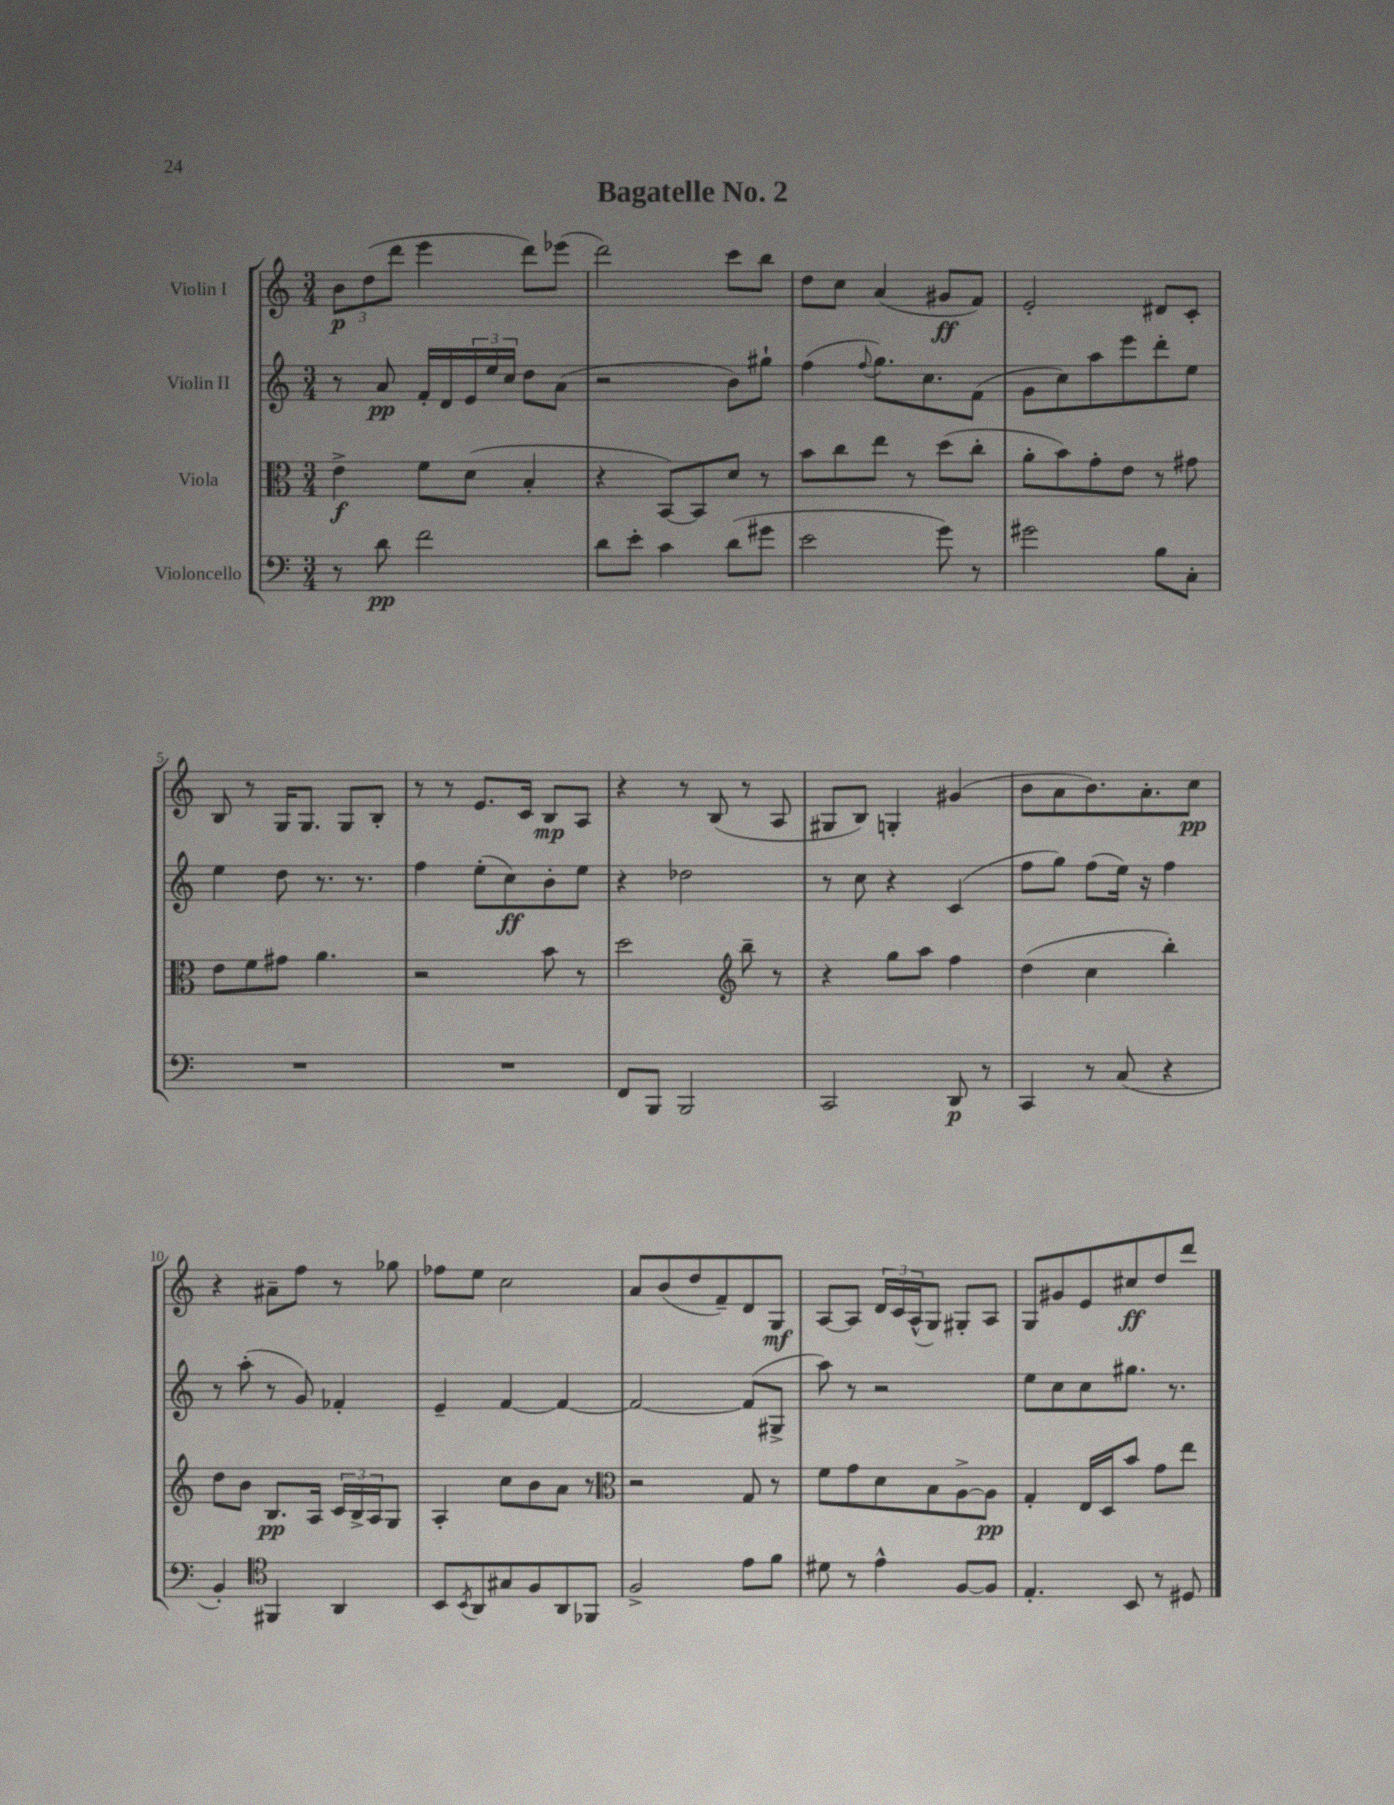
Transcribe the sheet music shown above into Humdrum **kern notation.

**kern	**kern	**kern	**kern
*staff4	*staff3	*staff2	*staff1
*clefF4	*clefC3	*clefG2	*clefG2
*k[]	*k[]	*k[]	*k[]
*M3/4	*M3/4	*M3/4	*M3/4
8r	4e^	8r	12b
.	.	.	(12dd
8d	.	8a	.
.	.	.	12ddd
2f	8f	16f'	4eee
.	.	16d	.
.	(8d	24e	.
.	.	24ee	.
.	.	24cc	.
.	4B'	8dd	8ddd)
.	.	(8a	(8eee-
=	=	=	=
8d	4r	2r	2ddd)
8e'	.	.	.
4c	[8BB)	.	.
.	8BB]	.	.
(8d	8d	8b)	8ccc
8g#	8r	8gg#`	8bb
=	=	=	=
2e	8b	(4ff	8dd
.	8cc	.	8cc
.	.	8qqff	.
.	8ee	8.gg)	(4a
.	8r	.	.
.	.	8.cc	.
8g)	(8dd	.	8g#
8r	8cc'	(8f	8f)
=	=	=	=
2g#	8a'	8g	2e'
.	8b)	8cc)	.
.	8g'	8aa	.
.	8e	8eee	.
8B	8r	8ddd'	8d#
8C'	8g#	8ee	8c'
=	=	=	=
2.r	8e	4ee	8B
.	8f	.	8r
.	8g#	8dd	16G
.	.	.	8.G
.	4.a	8.r	.
.	.	.	8G
.	.	8.r	.
.	.	.	8B'
=	=	=	=
2.r	2r	4ff	8r
.	.	.	8r
.	.	(8ee'	8.e
.	.	8cc)	.
.	.	.	16c
.	8b	8b'	8B
.	8r	8ee	8A
=	=	=	=
8FF	2dd	4r	4r
8BBB	.	.	.
2BBB	.	2dd-	8r
.	.	.	(8B
*	*clefG2	*	*
.	8bb~	.	8r
.	8r	.	8A
=	=	=	=
2CC	4r	8r	8G#
.	.	8cc	8B)
.	8gg	4r	4G'
.	8aa	.	.
8DD	4ff	(4c	(4g#
8r	.	.	.
=	=	=	=
4CC	(4dd	8ff	8b
.	.	8gg)	8a
8r	4cc	(8ff	8.b)
(8C	.	16ee)	.
.	.	16r	8.a'
4r	4bb')	4ff	.
.	.	.	8cc
=	=	=	=
4BB')	8dd	8r	4r
.	8b	(8aa'	.
*clefC4	*	*	*
4FF#	8.B	8r	8a#~
.	.	8g)	8ff
.	16A	.	.
4AA	24c	4f-'	8r
.	24B^	.	.
.	24A	.	.
.	8G	.	8gg-
=	=	=	=
8BB	4A'	4e~	8ff-
8qBB	.	.	.
8AA	.	.	8ee
8G#	8cc	[4f	2cc
8F	8b	.	.
8AA	8a	4f_	.
8FF-	8r	.	.
=	=	=	=
*	*clefC3	*	*
2F^	2r	2f_	8a
.	.	.	(8b
.	.	.	8dd
.	.	.	8f~)
8e	8G	(8f]	8d
8f	8r	8G#^	8G
=	=	=	=
8d#	8f	8aa)	[8A
8r	8g	8r	8A]
4e^^	8d	2r	24d
.	.	.	24c
.	.	.	(24A^^
.	8B	.	8G)
[8F	[8A^	.	8G#'
8F]	8A]	.	8A
=	=	=	=
4.E'	4G'	8ee	8G
.	.	8cc	8g#
.	16E	8cc	8e
.	16D	.	.
8BB	8b	8.gg#	8cc#
8r	8g	.	8dd
.	.	8.r	.
8D#	8ee	.	8ddd
==	==	==	==
*-	*-	*-	*-
